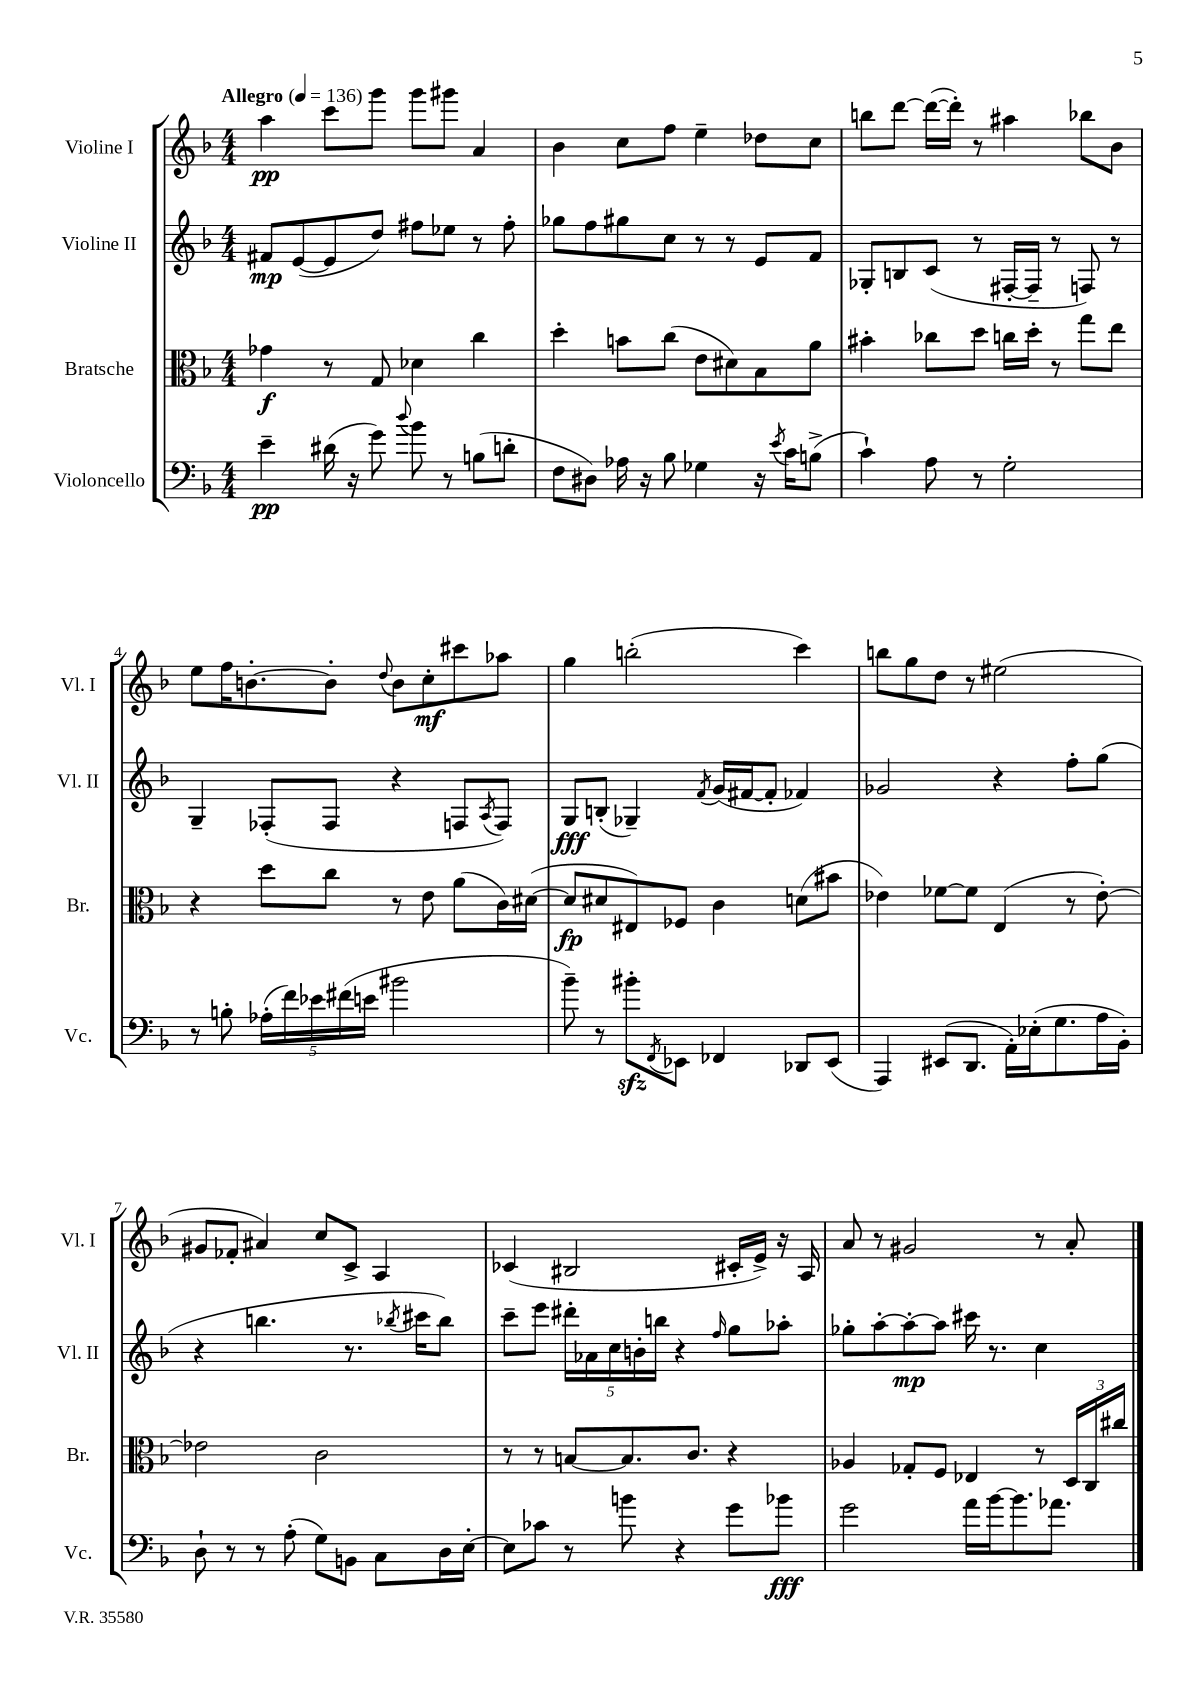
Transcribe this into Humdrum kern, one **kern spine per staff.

**kern	**kern	**kern	**kern
*staff4	*staff3	*staff2	*staff1
*clefF4	*clefC3	*clefG2	*clefG2
*k[b-]	*k[b-]	*k[b-]	*k[b-]
*M4/4	*M4/4	*M4/4	*M4/4
*MM136	*MM136	*MM136	*MM136
4e~	4g-	8f#	4aa
.	.	([8e	.
(16d#	8r	8e]	8ccc
16r	.	.	.
8g)	8G	8dd)	8ggg
8qqdd	.	.	.
8b-	4d-	8ff#	8ggg
8r	.	8ee-	8ggg#
(8B	4cc	8r	4a
8d'	.	8ff#'	.
=	=	=	=
8F	4dd'	8gg-	4b-
8D#)	.	8ff	.
16A-	8b	8gg#	8cc
16r	.	.	.
8B-	(8cc	8cc	8ff
4G-	8e	8r	4ee~
.	8d#)	8r	.
16r	8B-	8e	8dd-
8qe	.	.	.
16c	.	.	.
(8B^	8a	8f	8cc
=	=	=	=
4c`)	4b#'	8G-'	8bb
.	.	8B	[8ddd
8A	8cc-	(8c	(16ddd_
.	.	.	16ddd'])
8r	8dd	8r	8r
2G'	16cc	[16F#'	4aa#
.	16dd'	16F#~]	.
.	8r	8r	.
.	8gg	8F)	8bb-
.	8ee	8r	8b-
=	=	=	=
8r	4r	4G~	8ee
8B'	.	.	16ff
.	.	.	[8.b'
(20A-'	8dd	(8F-'	.
20f)	.	.	.
20e-	.	.	.
.	8cc	8F-	8b']
(20f#	.	.	.
20e	.	.	.
.	.	.	8qqdd
2b#	8r	4r	8b
.	8e	.	8cc'
.	(8a	8F	8ccc#
.	.	8qA	.
.	16c)	8F)	8aa-
.	([16d#	.	.
=	=	=	=
8b-~)	8d#]	8G	4gg
8r	8d#	(8B'	.
8b#'	8E#)	4G-~)	(2bb'
8qFF	.	.	.
8EE-	8F-	.	.
.	.	8qf	.
4FF-	4c	(16g	.
.	.	[16f#	.
.	.	8f#']	.
8DD-	(8d	4f-)	4ccc)
(8EE-	8b#	.	.
=	=	=	=
4AAA)	4e-)	2g-	8bb
.	.	.	8gg
(8EE#	[8f-	.	8dd
8.DD	8f-]	.	8r
.	(4E	4r	(2ee#
16AA')	.	.	.
(16E-'	.	.	.
8.G	.	.	.
.	8r	8ff'	.
16A	[8e-')	(8gg	.
16BB-')	.	.	.
=	=	=	=
8D`	2e-]	4r	8g#
8r	.	.	8f-'
8r	.	4.bb	4a#)
(8A'	.	.	.
8G)	2c	.	8cc
8BB	.	8.r	8c^
8C	.	.	4A
.	.	8qbb-	.
.	.	16ccc#	.
16D	.	8bb-)	.
[16E'	.	.	.
=	=	=	=
8E]	8r	8ccc~	(4c-
8c-	8r	8eee	.
8r	[8B	20ddd#'	2B#
.	.	20a-	.
.	.	20cc	.
8b	8.B]	.	.
.	.	20b'	.
.	.	20bb	.
4r	.	4r	.
.	8.c	.	.
.	.	16qqff	.
8g	4r	8gg	16c#'
.	.	.	16e^)
8b-	.	8aa-'	16r
.	.	.	16A
=	=	=	=
2g	4A-	8gg-'	8a
.	.	[8aa'	8r
.	8G-'	8aa'_	2g#
.	8F	8aa]	.
16a	4E-	16ccc#	.
[16b-	.	8.r	.
8.b-]	.	.	.
.	8r	4cc	8r
8.a-	.	.	.
.	24D	.	8a'
.	24C	.	.
.	24cc#	.	.
==	==	==	==
*-	*-	*-	*-
